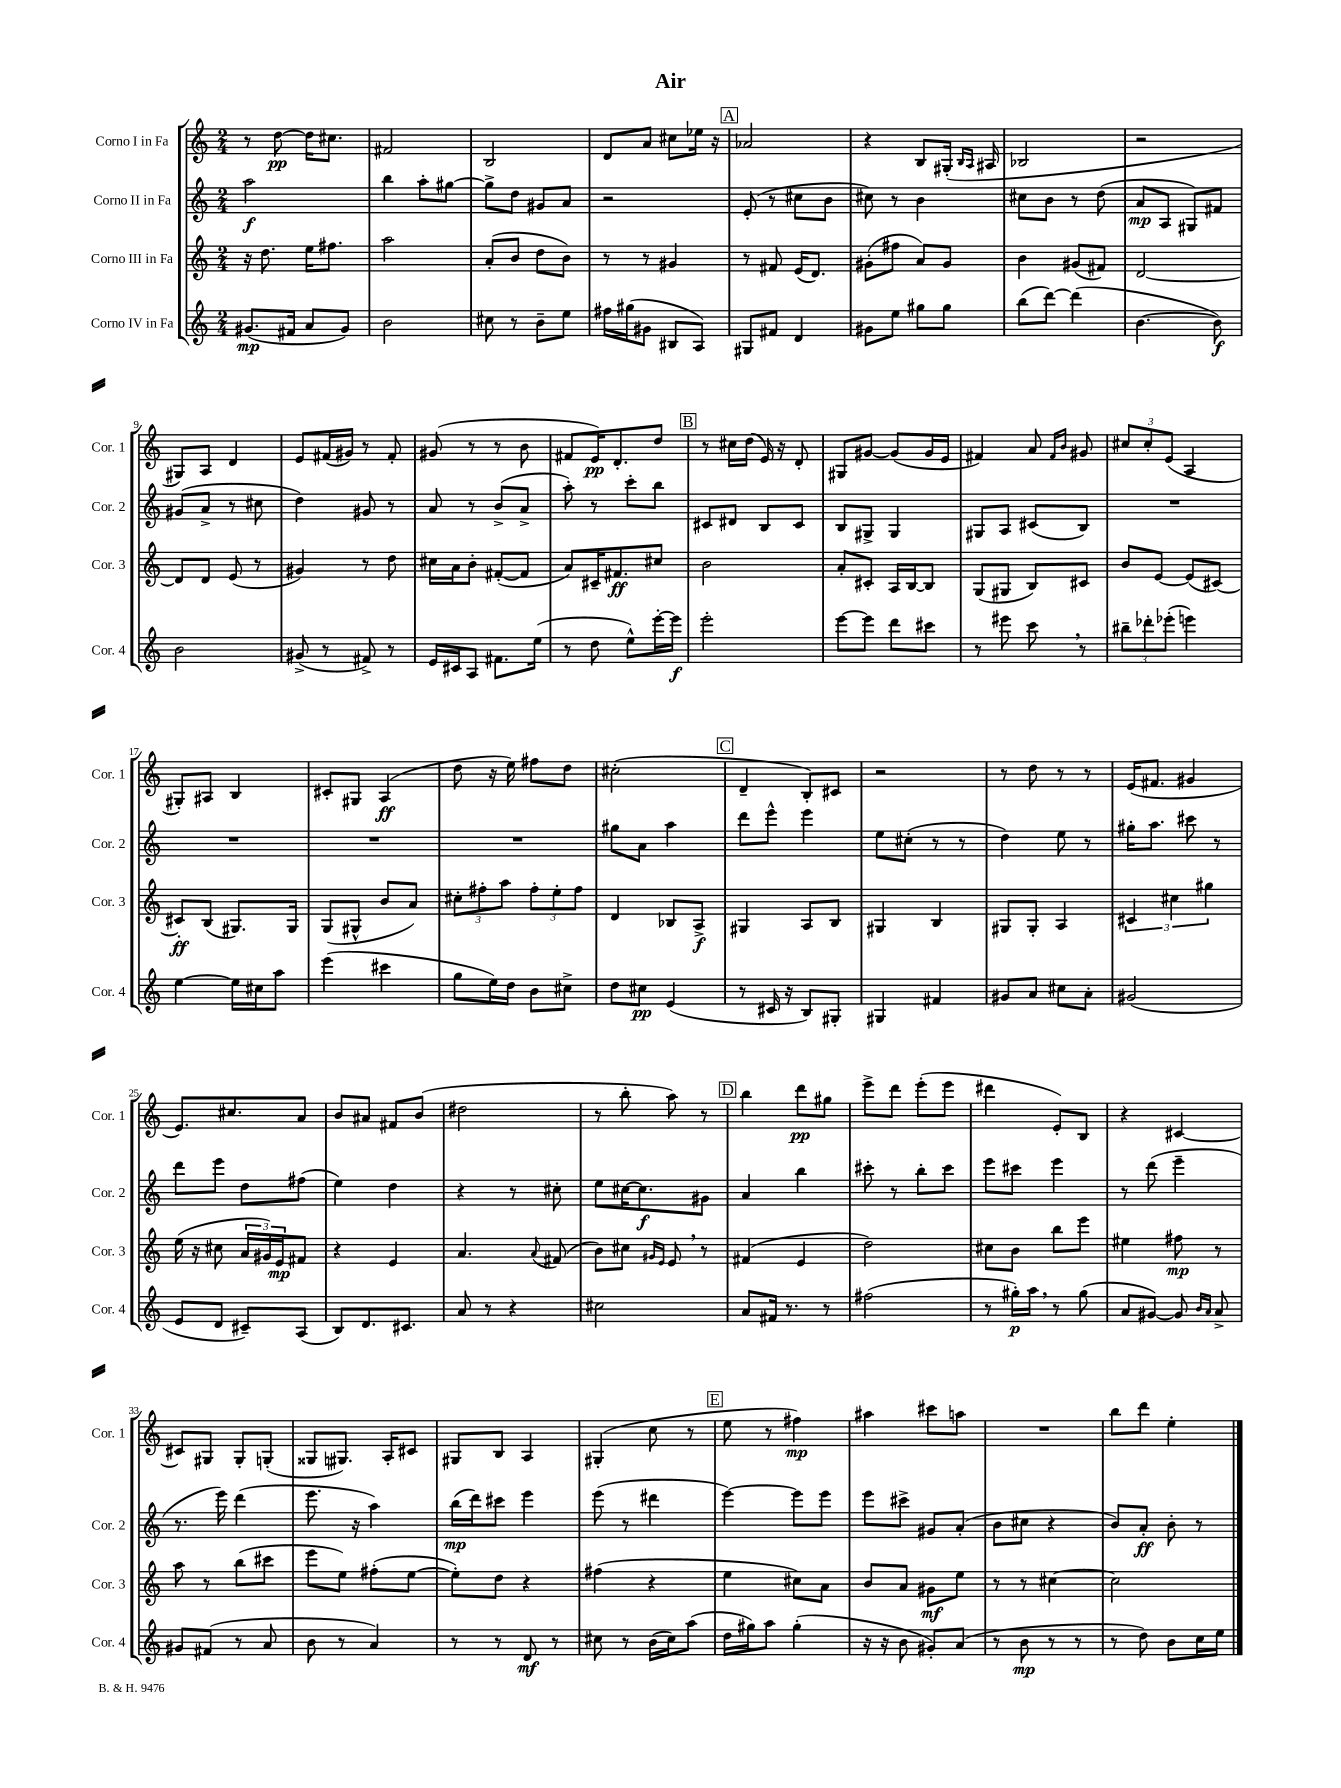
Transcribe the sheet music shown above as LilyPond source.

\header { title = "Air" }
<<
\new StaffGroup <<
\new Staff = "s0" \with { instrumentName = "Corno I in Fa" shortInstrumentName = "Cor. 1" } {
    \clef treble \key c \major \numericTimeSignature \time 2/4
    r8 d''8~\pp d''16 cis''8. |
    fis'2 |
    b2 |
    d'8 a'8 cis''8 ees''16 r16 |
    \mark \markup { \box "A" } aes'2 |
    r4 b8 gis16-.( \grace { b16 a16 } ais16 |
    bes2 |
    r2 |
    gis8) a8 d'4 |
    e'8 fis'16( gis'16) r8 fis'8-. |
    gis'8( r8 r8 b'8 |
    fis'8 e'16\pp) d'8.-. d''8 |
    \mark \markup { \box "B" } r8 cis''16 d''16( e'16) r16 d'8-. |
    gis8 gis'8~ gis'8( gis'16 e'16 |
    fis'4) a'8 \grace { fis'16 b'16 } gis'8 |
    \tuplet 3/2 { cis''8 cis''8-. e'8( } a4 |
    gis8-.) ais8 b4 |
    cis'8-. gis8 a4\ff( |
    d''8 r16 e''16) fis''8 d''8 |
    cis''2-.( |
    \mark \markup { \box "C" } d'4-- b8-.) cis'8 |
    r2 |
    r8 d''8 r8 r8 |
    e'16( fis'8. gis'4 |
    e'8.) cis''8. a'8 |
    b'8 ais'8 fis'8 b'8( |
    dis''2 |
    r8 b''8-. a''8) r8 |
    \mark \markup { \box "D" } b''4 d'''8\pp gis''8 |
    e'''8-> d'''8 e'''8-.( e'''8 |
    dis'''4 e'8-.) b8 |
    r4 cis'4~ |
    cis'8 gis8 gis8-. g8-.( |
    gisis8 gis8.) a16-. cis'8 |
    gis8 b8 a4 |
    gis4-.( c''8 r8 |
    \mark \markup { \box "E" } e''8 r8 fis''4\mp) |
    ais''4 cis'''8 a''8 |
    R2 |
    b''8 d'''8 e''4-. \bar "|." |
}
\new Staff = "s1" \with { instrumentName = "Corno II in Fa" shortInstrumentName = "Cor. 2" } {
    \clef treble \key c \major \numericTimeSignature \time 2/4
    a''2\f |
    b''4 a''8-. gis''8~ |
    gis''8-> d''8 gis'8 a'8 |
    r2 |
    \mark \markup { \box "A" } e'8-.( r8 cis''8 b'8 |
    cis''8) r8 b'4 |
    cis''8 b'8 r8 d''8( |
    a'8\mp a8 gis8) fis'8 |
    gis'8( a'8-> r8 cis''8 |
    d''4) gis'8 r8 |
    a'8 r8 b'8->( a'8-> |
    a''8-.) r8 c'''8-. b''8 |
    \mark \markup { \box "B" } cis'8 dis'8 b8 cis'8 |
    b8 gis8-> gis4 |
    gis8 a8 cis'8( b8) |
    R2 |
    R2 |
    R2 |
    R2 |
    gis''8 a'8 a''4 |
    \mark \markup { \box "C" } d'''8 e'''8-^ e'''4 |
    e''8 cis''8-.( r8 r8 |
    d''4) e''8 r8 |
    gis''16-. a''8. cis'''8 r8 |
    d'''8 e'''8 d''8 fis''8( |
    e''4) d''4 |
    r4 r8 cis''8-. |
    e''8 cis''16~ cis''8.\f gis'8 |
    \mark \markup { \box "D" } a'4 b''4 |
    cis'''8-. r8 b''8-. cis'''8 |
    e'''8 cis'''8 e'''4 |
    r8 d'''8( e'''4-- |
    r8. e'''16) d'''4( |
    e'''8. r16 a''4) |
    b''16\mp( d'''16) cis'''8 e'''4 |
    e'''8( r8 dis'''4 |
    \mark \markup { \box "E" } e'''4~) e'''8 e'''8 |
    e'''8 cis'''8-> gis'8 a'8-.( |
    b'8 cis''8 r4 |
    b'8) a'8-.\ff b'8-. r8 \bar "|." |
}
\new Staff = "s2" \with { instrumentName = "Corno III in Fa" shortInstrumentName = "Cor. 3" } {
    \clef treble \key c \major \numericTimeSignature \time 2/4
    r16 d''8. e''16 fis''8. |
    a''2 |
    a'8-.( b'8 d''8 b'8) |
    r8 r8 gis'4 |
    \mark \markup { \box "A" } r8 fis'8 e'16( d'8.) |
    gis'8-.( fis''8 a'8) gis'8 |
    b'4 gis'8( fis'8) |
    d'2~ |
    d'8 d'8 e'8( r8 |
    gis'4) r8 d''8 |
    cis''16 a'16 b'8-. fis'8~-.( fis'8 |
    a'8) cis'16-- fis'8.\ff cis''8 |
    \mark \markup { \box "B" } b'2 |
    a'8-. cis'8-. a16 b16~ b8 |
    g8( gis8 b8) cis'8 |
    b'8 e'8~ e'8( cis'8~) |
    cis'8-.\ff b8( gis8.) gis16 |
    g8( gis8-^ b'8 a'8) |
    \tuplet 3/2 { cis''8-. fis''8-. a''8 } \tuplet 3/2 { fis''8-. e''8-. fis''8 } |
    d'4 bes8 a8->\f |
    \mark \markup { \box "C" } gis4 a8 b8 |
    gis4 b4 |
    gis8 gis8-. a4 |
    \tuplet 3/2 { cis'4 cis''4 gis''4 } |
    e''16( r16 cis''8 \tuplet 3/2 { a'16 gis'16) e'16\mp } fis'8 |
    r4 e'4 |
    a'4. \appoggiatura { a'8 } fis'8( |
    b'8) cis''8 \grace { gis'16 e'16 } e'8 \breathe r8 |
    \mark \markup { \box "D" } fis'4( e'4 |
    d''2) |
    cis''8 b'8 b''8 e'''8 |
    eis''4 fis''8\mp r8 |
    a''8 r8 b''8( cis'''8 |
    e'''8 e''8) fis''8-.( e''8~ |
    e''8-.) d''8 r4 |
    fis''4( r4 |
    \mark \markup { \box "E" } e''4 cis''8) a'8 |
    b'8 a'8 gis'8\mf e''8 |
    r8 r8 cis''4~ |
    cis''2 \bar "|." |
}
\new Staff = "s3" \with { instrumentName = "Corno IV in Fa" shortInstrumentName = "Cor. 4" } {
    \clef treble \key c \major \numericTimeSignature \time 2/4
    gis'8.\mp( fis'16 a'8 gis'8) |
    b'2 |
    cis''8 r8 b'8-- e''8 |
    fis''16 gis''16( gis'8 bis8 a8) |
    \mark \markup { \box "A" } gis8 fis'8 d'4 |
    gis'8 e''8 gis''8 gis''8 |
    b''8( d'''8~) d'''4( |
    b'4.~ b'8\f) |
    b'2 |
    gis'8->( r8 fis'8->) r8 |
    e'16 cis'16 a8 fis'8. e''16( |
    r8 d''8 e''8-^) e'''16~-. e'''16\f |
    \mark \markup { \box "B" } e'''2-. |
    e'''8~ e'''8 d'''8 cis'''8 |
    r8 eis'''8 c'''8 \breathe r8 |
    \tuplet 3/2 { bis''8-- des'''8-. ees'''8-.( } e'''4) |
    e''4~ e''16 cis''16 a''8 |
    e'''4( cis'''4 |
    g''8 e''16) d''16 b'8 cis''8-> |
    d''8 cis''8\pp e'4( |
    \mark \markup { \box "C" } r8 cis'16 r16 b8) gis8-. |
    gis4 fis'4 |
    gis'8 a'8 cis''8 a'8-. |
    gis'2( |
    e'8 d'8 cis'8--) a8( |
    b8) d'8. cis'8. |
    a'8 r8 r4 |
    cis''2 |
    \mark \markup { \box "D" } a'8 fis'16 r8. r8 |
    fis''2( |
    r8 gis''16-.\p) a''16 \breathe r8 gis''8( |
    a'8 gis'8~) gis'8 \grace { b'16 a'16 } a'8-> |
    gis'8 fis'8( r8 a'8 |
    b'8 r8 a'4) |
    r8 r8 d'8\mf r8 |
    cis''8 r8 b'16( cis''16) a''8( |
    \mark \markup { \box "E" } d''16 gis''16) a''8 gis''4-.( |
    r16 r16 b'8 gis'8-.) a'8( |
    r8 b'8\mp r8 r8 |
    r8 d''8) b'8 c''16 e''16 \bar "|." |
}
>>
>>
